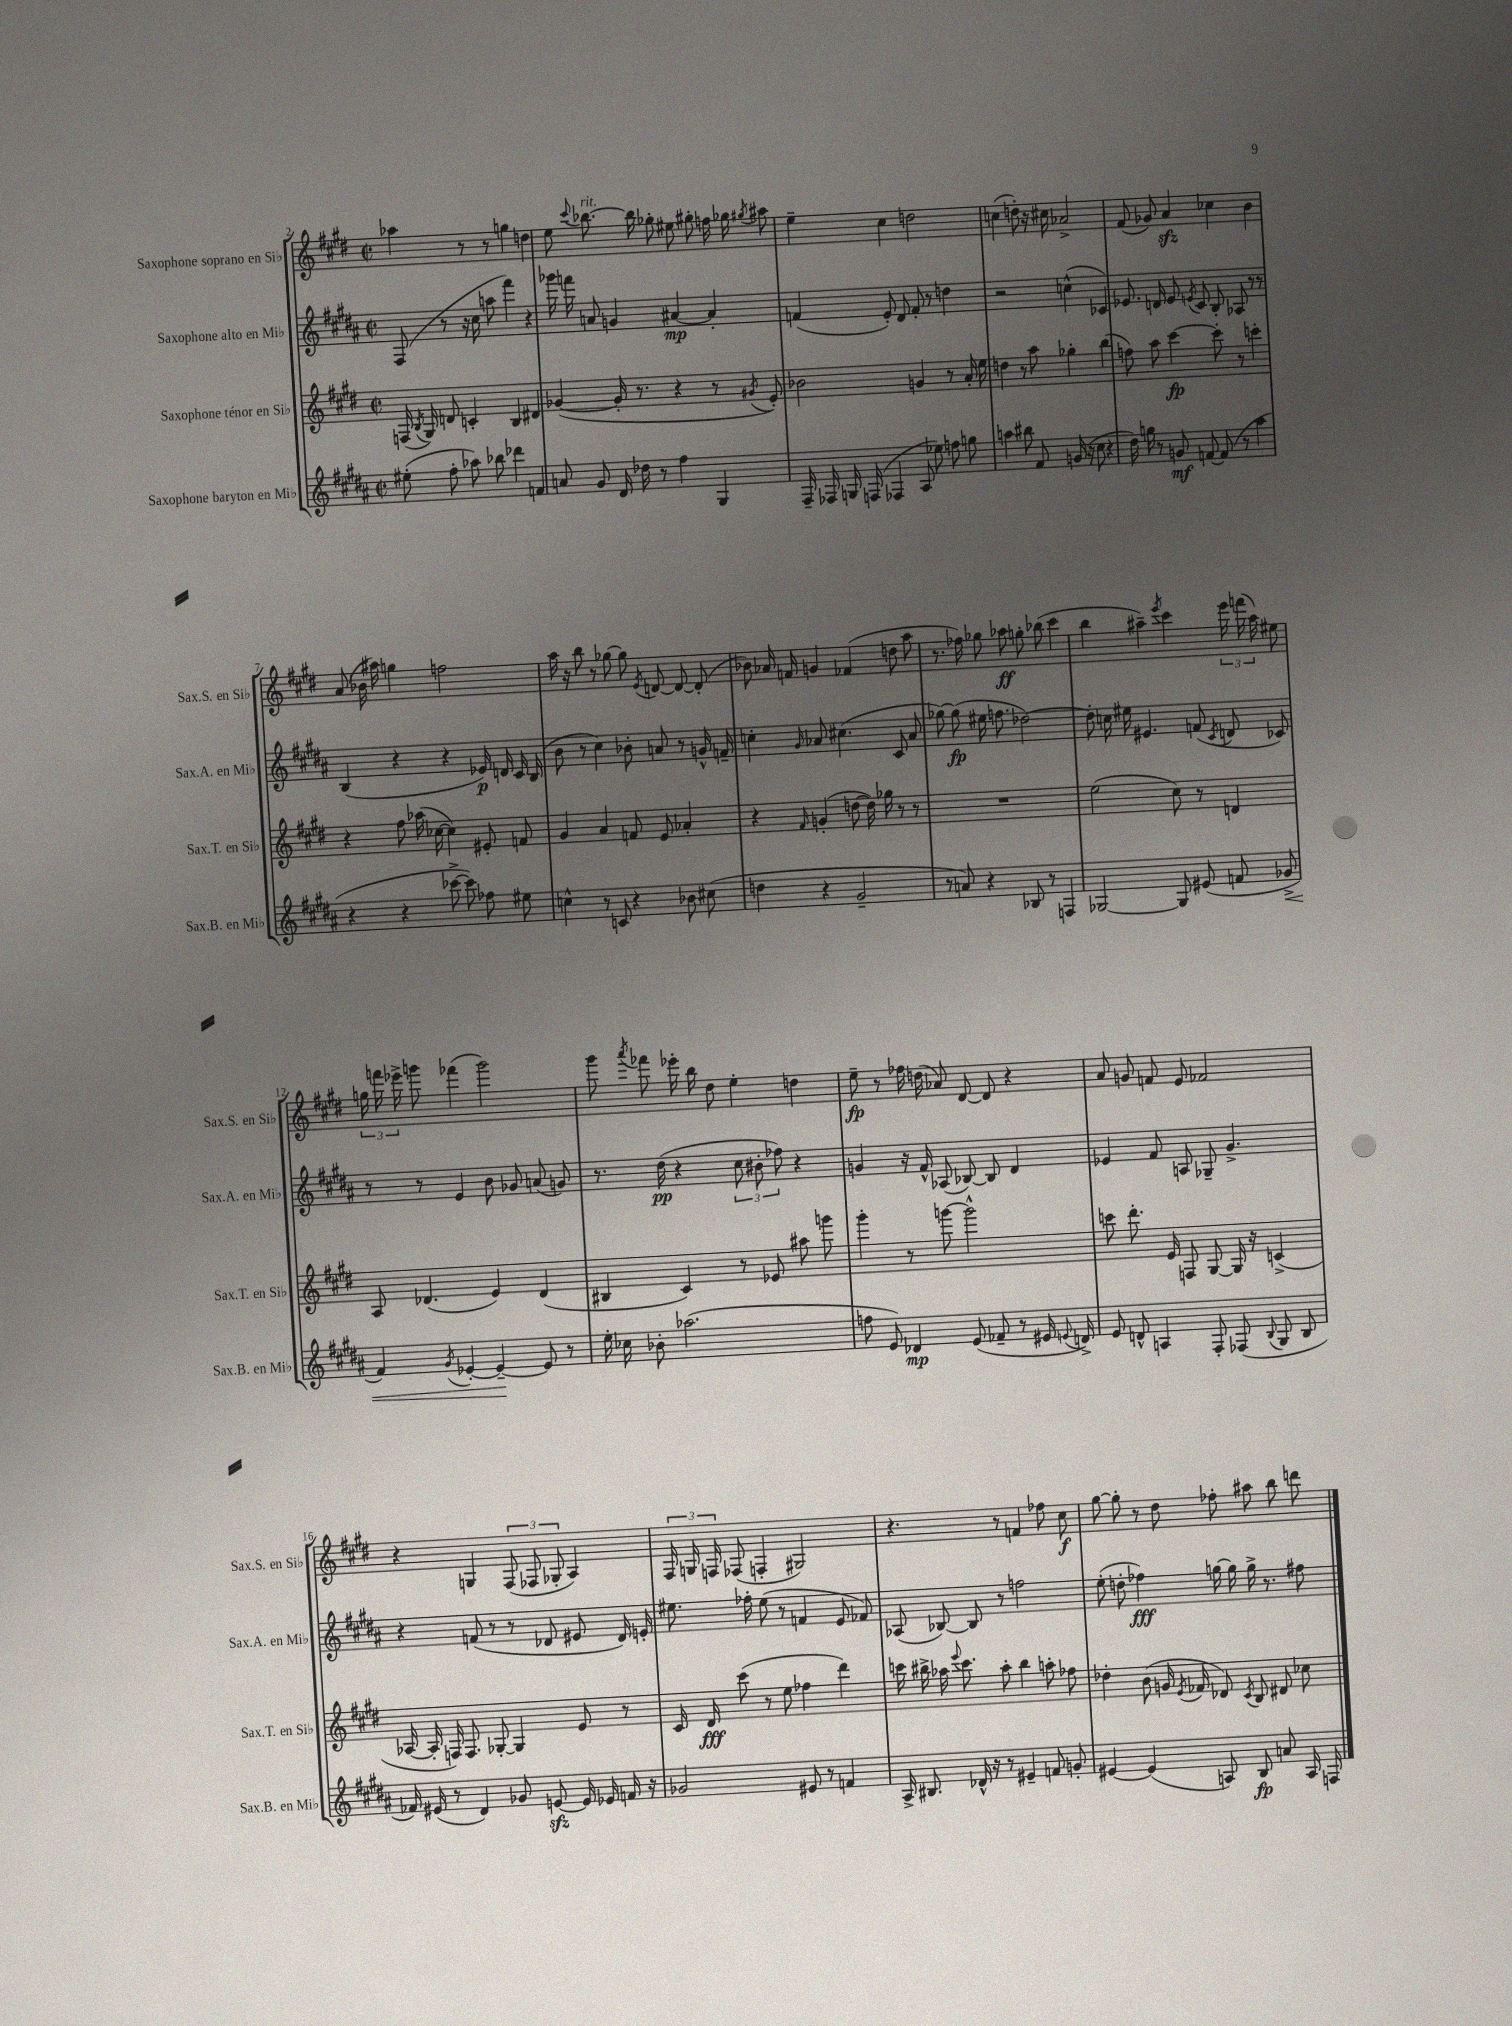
<<
\new StaffGroup <<
\new Staff = "s0" \with { instrumentName = "Saxophone soprano en Sib" shortInstrumentName = "Sax.S. en Sib" } {
    \clef treble \key e \major \defaultTimeSignature \time 2/2
    \autoBeamOff aes''4 r8 r8 g''4 d''4 |
    e''8 \appoggiatura { cis'''8 } bes''8.~^\markup { \italic "rit." } bes''16 ges''8-. eis''8 gis''8-. f''16 ges''16 \acciaccatura { gis''8 } ais''8 |
    e''4-- cis''4 d''2 |
    c''4( d''8-.) r16 cis''16 aes'2-> |
    fis'8( ges'8) a'4\sfz ces''4 b'4 |
    a'8( bes'16 ais''16) g''4 f''2 |
    a''16 r16 b''8 r8 ges''8~ ges''8 \acciaccatura { e'8 } d'8~ d'8~ d'8-.( |
    bes'8) aes'16 f'16 g'4 fes'4( d''8 a''8 |
    r8. fes''16) ges''8 aes''8\ff g''8-. bes''8( cis'''4 |
    b''4 ais''4--) \acciaccatura { e'''8 } cis'''4 \tuplet 3/2 { e'''16 f'''16( ais''16) } eis''8 |
    \tuplet 3/2 { g''16 f'''16 ees'''16-> } g'''8 fes'''4( g'''2) |
    gis'''8 \acciaccatura { a'''8 } fes'''8 ees'''16-. b''16 dis''8 e''4-. d''4 |
    e''8--\fp r8 fes''16 d''16( aes'8) dis'8~ dis'8 r4 |
    a'8 g'8 f'8 e'8 fes'2 |
    r4 g4 \tuplet 3/2 { fis8( fes8 ges8-. } a4) |
    \tuplet 3/2 { fis16 g16 f16 } fes8( f4-. gis2) |
    r4. r8 f'4 fes''8 cis''8\f |
    gis''8~ gis''8-. r8 dis''8 fes''8-. ais''8 b''8 d'''8 \bar "|." |
}
\new Staff = "s1" \with { instrumentName = "Saxophone alto en Mib" shortInstrumentName = "Sax.A. en Mib" } {
    \clef treble \key b \major \defaultTimeSignature \time 2/2
    \autoBeamOff fis8( r8 r16 cis''16 a''8 fis'''4) r4 |
    ges'''16 f'''16 a'8 g'4 ais'4~\mp ais'4-. |
    f'4( e'8-.) dis'8 f'8-. r8 d''4 |
    r2 c''4-^( ces'4) |
    ees'8. d'16 ees'8 \acciaccatura { e'8 } cis'8 b8-. aes8 r8 r8 |
    b4( r4 r4 ees'16\p) d'16 cis'16 b16( |
    b'8 r8 cis''4) bes'8-. a'8 r8 g'16-^ f'16-- |
    c''4-. \grace { gis'16 } aes'8 cis''4.( cis'8 aes'8 |
    ges''8~) ges''8\fp( eis''16 f''8. des''2~) |
    des''8-. c''16 eis''16 eis'4. f'8( \acciaccatura { cis'8 } d'8 ces'8) |
    r8 r8 e'4 b'8 ges'8 a'8( g'8) |
    r8. dis''16\pp( r4 \tuplet 3/2 { cis''8 bis'8-. fes''8) } r4 |
    g'4 r16 fis'16-^ aes8( bes8~) bes8 dis'4 |
    ees'4 fis'8 a8 ges8-- gis'4.-> |
    r4 f'8( r8 r8 des'8 eis'8 des'16) e'16-. |
    eis''8. fes''16-. eis''8( r8 f'4 e'8 fes'8) |
    aes8( bes8~) bes8 r8 f''2 |
    e''8-.( d''8-. fes''4\fff) g''16~ g''16 g''16-> r8. fis''8 \bar "|." |
}
\new Staff = "s2" \with { instrumentName = "Saxophone ténor en Sib" shortInstrumentName = "Sax.T. en Sib" } {
    \clef treble \key e \major \defaultTimeSignature \time 2/2
    \autoBeamOff f16( \acciaccatura { b8 } gis16) d'8 c'4-. b4 dis'4 |
    ges'4~( ges'16-. r8. r4 r8 \acciaccatura { gis'8 } e'8-.) |
    bes'2 g'4 r8 a'16-. e''16 |
    d''4 r8 a''8 ges''4-. b''4( |
    f''8) a''8 cis'''4~\fp cis'''8-. r8 c'''4-. |
    r4 fis''8 aes''16( ces''16~ ces''4) eis'8-. f'8 |
    gis'4 a'4 f'8 e'8 aes'4-. |
    r4 \grace { fis'16 } g'4-.( d''8~ d''16) ges''16 r8 r8 |
    R1 |
    e''2( cis''8) r8 d'4 |
    a8 des'4.( e'4) des'4( |
    bis4 cis'4) r8 ees'8 ais''8 g'''8 |
    gis'''4-. r8 g'''8~ g'''2-^ |
    c'''8 dis'''8.-. e'16 f8 gis8~ gis16 r16 c'4->( |
    aes16~ aes16-. f16) f8. ges8~-. ges4 e'8 r8 |
    cis'16 dis'16\fff cis'''8( r8 e''8 fes''4 dis'''4) |
    c'''16 bis''16-> aes''16 \appoggiatura { e'''8 } c'''8. aes''8-. bis''4 a''8-. fes''8 |
    des''4-. b'8( g'16 \acciaccatura { e'8 } fes'16 des'8) \acciaccatura { cis'8 } b8 dis'8 ces''8 \bar "|." |
}
\new Staff = "s3" \with { instrumentName = "Saxophone baryton en Mib" shortInstrumentName = "Sax.B. en Mib" } {
    \clef treble \key b \major \defaultTimeSignature \time 2/2
    \autoBeamOff eis''8-.( fis''8-. aes''8) bes''8 des'''4 f'4 |
    a'8 gis'8 dis'16 des''16 r8 fis''4 gis4 |
    fis16-- fes16 g16 f16( fes4 ais8 ees''8) f''8 g''8 |
    a''4 bis''8 fis'8 g'16( r16 cis''8 r4 |
    dis''16) g''16 r8 g'8\mf f'8~ f'8( r8 ais''4 |
    r4 r4 ces'''8~-> ces'''8) fes''8 eis''8 |
    c''4-^ r8 c'8 r4 bes'8 cis''8( |
    d''4 r4 gis'2-- |
    r8 a'8) r4 bes8 r8 f4 |
    ges2~ ges8 eis'8( f'8 ges'8->\< |
    fis'4) \acciaccatura { gis'8 } ees'4~-. ees'4~--\! ees'8 r8 |
    e''16-. ces''16 bes'8-. aes''2.( |
    f''8 e'8) des'4\mp e'8( fes'8-- r8 eis'16 \appoggiatura { e'8 } d'16->) |
    e'8 d'8-^ a4 fis8-. fes8( \appoggiatura { b8 } gis8 b8 |
    fes'16) eis'16( r8 dis'4) ges'8 e'8~\sfz e'16 ees'16 f'16 r16 |
    ges'2 eis'8 r8 f'4 |
    ais16-> bis8. des'16-^ r16 r8 eis'4-- f'8 g'8-. |
    eis'4~ eis'4( a8) b8\fp a'8 a16 f16 \bar "|." |
}
>>
>>
\layout { \context { \Score currentBarNumber = #2 } }
